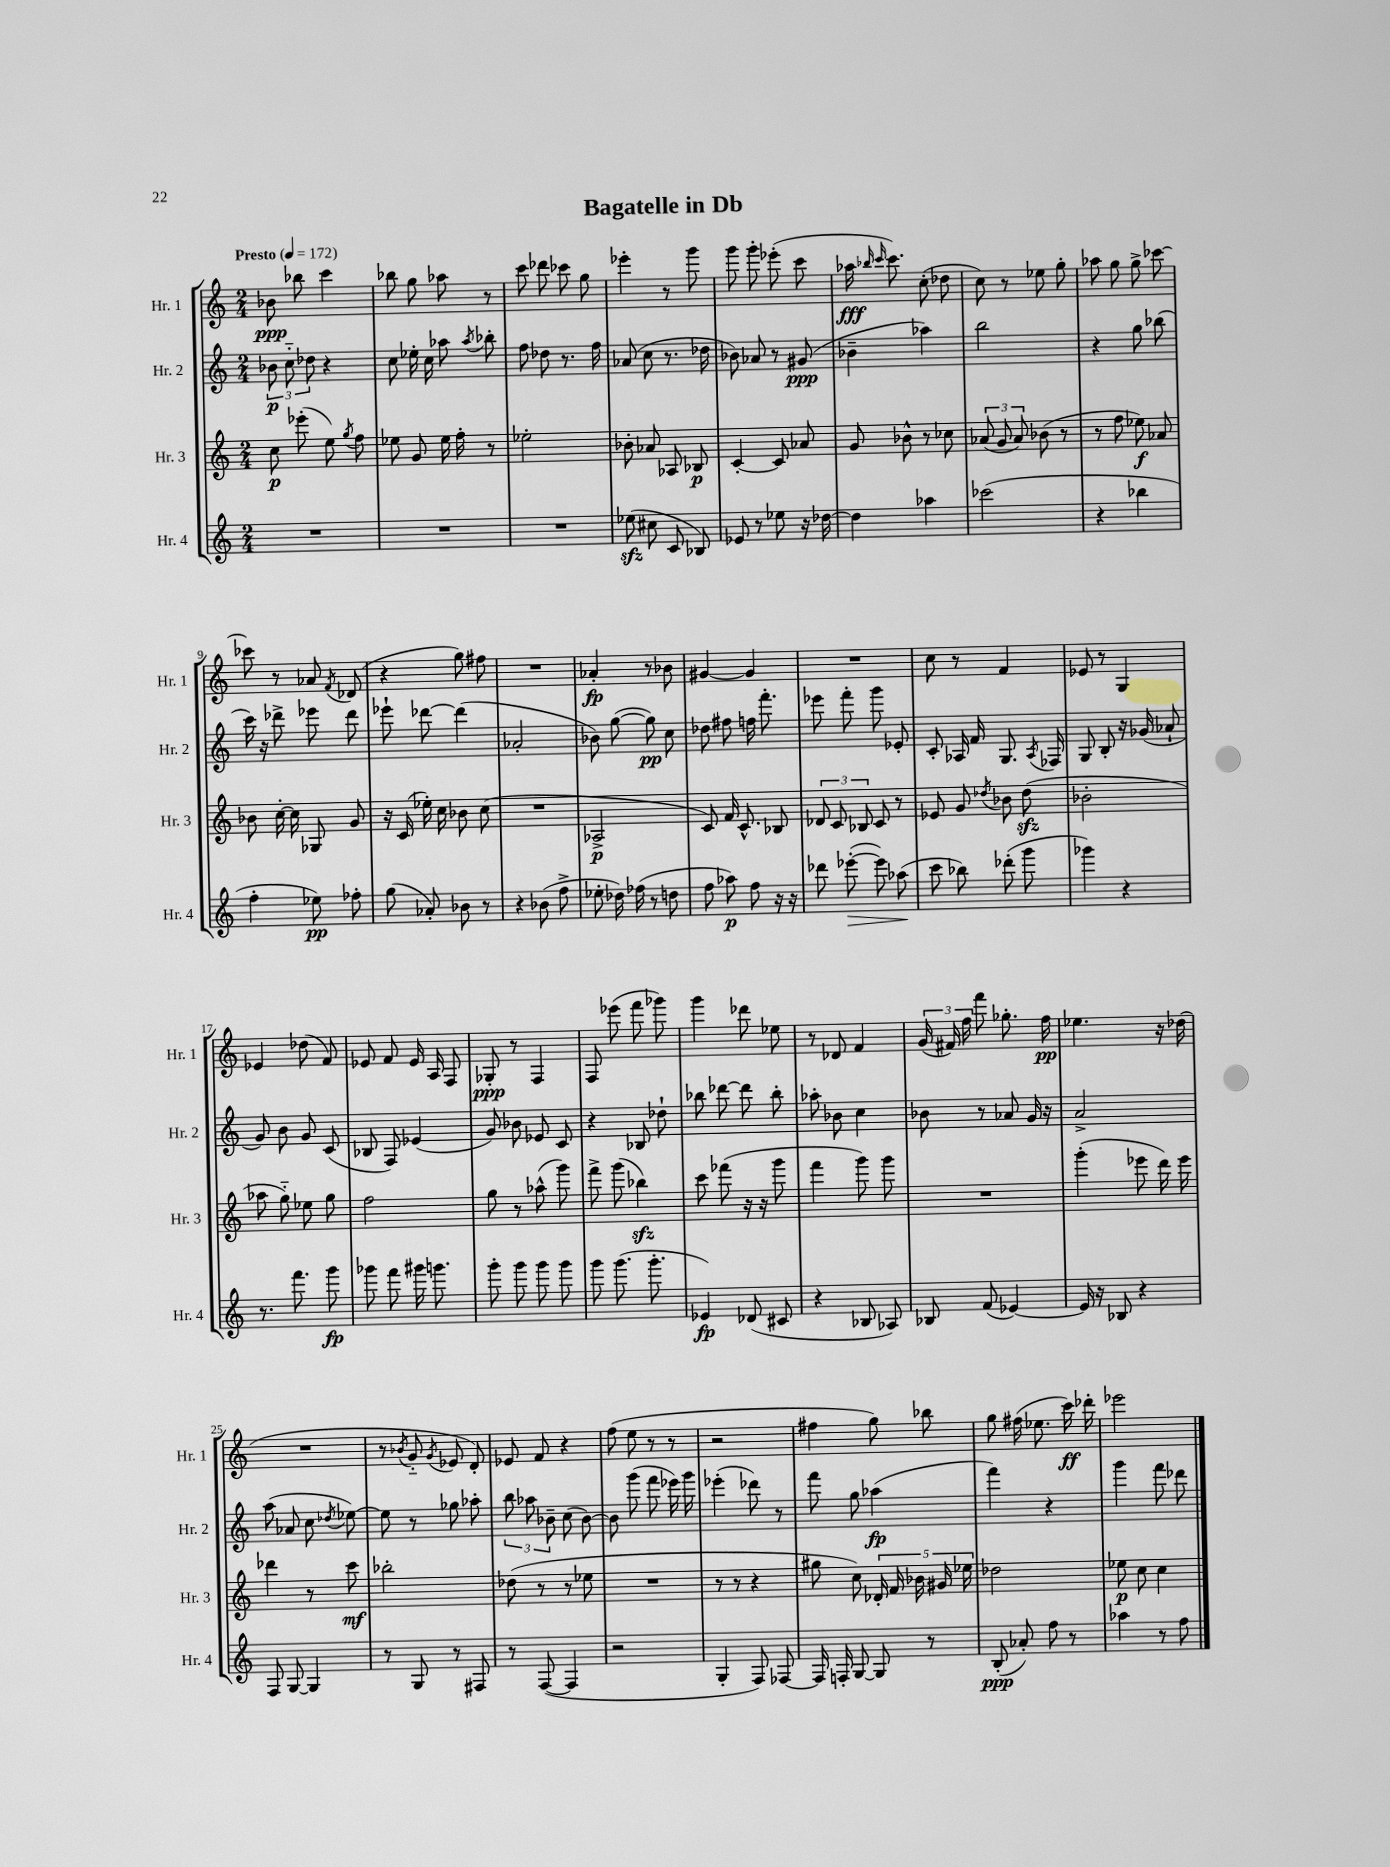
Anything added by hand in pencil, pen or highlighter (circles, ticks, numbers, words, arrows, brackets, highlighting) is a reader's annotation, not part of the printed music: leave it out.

**kern	**dynam	**kern	**dynam	**kern	**dynam	**kern	**dynam
*part4	*part4	*part3	*part3	*part2	*part2	*part1	*part1
*staff4	*staff4	*staff3	*staff3	*staff2	*staff2	*staff1	*staff1
*I"Hr. 4	*	*I"Hr. 3	*	*I"Hr. 2	*	*I"Hr. 1	*
*I'Hr. 4	*	*I'Hr. 3	*	*I'Hr. 2	*	*I'Hr. 1	*
*clefG2	*	*clefG2	*	*clefG2	*	*clefG2	*
*k[]	*	*k[]	*	*k[]	*	*k[]	*
*M2/4	*	*M2/4	*	*M2/4	*	*M2/4	*
*MM172	*	*MM172	*	*MM172	*	*MM172	*
=1	=1	=1	=1	=1	=1	=1	=1
!	!	!	!	!	!	!LO:TX:a:B:t=Presto	!
2r	.	8cc\	p	12b-X\	p	8b-X\	ppp
.	.	.	.	12cc\	.	.	.
.	.	(8eee-X'\	.	.	.	8bb-X\	.
.	.	.	.	12dd-X\	.	.	.
.	.	8ee\)	.	4r	.	4ccc\	.
.	.	8qgg/	.	.	.	.	.
.	.	8ff\	.	.	.	.	.
=2	=2	=2	=2	=2	=2	=2	=2
2r	.	8ee-X\	.	8cc\	.	8bb-X\	.
.	.	8g/	.	16ee-X'\	.	8gg\	.
.	.	.	.	16cc\	.	.	.
.	.	16ee-\	.	8aa-X\	.	8aa-X\	.
.	.	16ff'\	.	.	.	.	.
.	.	.	.	8qaa-/	.	.	.
.	.	8r	.	8bb-X'\	.	8r	.
=3	=3	=3	=3	=3	=3	=3	=3
2r	.	2ee-X'\	.	8ff\	.	8ccc\	.
.	.	.	.	8dd-X\	.	8ddd-X\	.
.	.	.	.	8.r	.	8ccc-X\	.
.	.	.	.	.	.	8gg\	.
.	.	.	.	16ff\	.	.	.
=4	=4	=4	=4	=4	=4	=4	=4
(8ee-Xzz\	.	8b-X'\	.	(8a-X/	.	4eee-X'\	.
8cc#X\	.	8a-X/	.	8cc\	.	.	.
8c/	.	8A-X/	.	8.r	.	8r	.
8B-X/)	.	8B-X/	p	.	.	8ggg\	.
.	.	.	.	16dd-X\	.	.	.
=5	=5	=5	=5	=5	=5	=5	=5
8e-X/	.	[4c'/	.	8b-X\)	.	8ggg\	.
8r	.	.	.	8a-X/	.	8ggg'\	.
8ee-X\	.	8c/]	.	8r	.	(8eee-X'\	.
16r	.	8a-X/	.	(8g#X/	ppp	8ccc\	.
[16dd-X\	.	.	.	.	.	.	.
=6	=6	=6	=6	=6	=6	=6	=6
4dd-\]	.	8g/	.	4b-X~\	.	16aa-X\	fff
.	.	.	.	.	.	16qqbb-X/	.
.	.	.	.	.	.	16qqccc/	.
.	.	.	.	.	.	8.ccc\)	.
.	.	8b-X^^\	.	.	.	.	.
4aa-X\	.	8r	.	4aa-X\)	.	(8cc'\	.
.	.	8cc-X\	.	.	.	8dd-X\	.
=7	=7	=7	=7	=7	=7	=7	=7
(2ccc-X\	.	(12a-X/	.	2bb\	.	8cc\)	.
.	.	12g/	.	.	.	.	.
.	.	.	.	.	.	8r	.
.	.	12a-/)	.	.	.	.	.
.	.	(8b-X\	.	.	.	8ee-X\	.
.	.	8r	.	.	.	8gg'\	.
=8	=8	=8	=8	=8	=8	=8	=8
4r	.	8r	.	4r	.	8aa-X\	.
.	.	8ff\	.	.	.	8gg\	.
4bb-X\	.	8ee-X\)	f	8gg\	.	8gg^\	.
.	.	8a-X/	.	(8bb-X\	.	[8ccc-X\	.
!!LO:LB:g=z
=9	=9	=9	=9	=9	=9	=9	=9
4ff'\	.	8b-X\	.	16ccc\)	.	8ccc-X\]	.
.	.	.	.	16r	.	.	.
.	.	[16cc'\	.	8ddd-X^\	.	8r	.
.	.	16cc\]	.	.	.	.	.
8ee-X\)	pp	8G-X/	.	8eee-X\	.	8a-X/	.
.	.	.	.	.	.	8qf/	.
8ff-X'\	.	8g/	.	8ddd-\	.	(8d-X/	.
=10	=10	=10	=10	=10	=10	=10	=10
(8gg\	.	16r	.	8eee-X`\	.	4r	.
.	.	(16c/	.	.	.	.	.
8a-X'/)	.	16ee-X'\)	.	[8ddd-X\	.	.	.
.	.	16cc\	.	.	.	.	.
8b-X\	.	8b-X\	.	(4ddd-\]	.	8gg\)	.
8r	.	(8cc\	.	.	.	8ff#X\	.
=11	=11	=11	=11	=11	=11	=11	=11
4r	.	2r	.	2a-X'/	.	2r	.
(8b-X\	.	.	.	.	.	.	.
8ff^\	.	.	.	.	.	.	.
=12	=12	=12	=12	=12	=12	=12	=12
8ee-X'\	.	2A-X^/	p	8b-X\)	.	4a-X'/	fp
16dd-X\)	.	.	.	([8gg\	.	.	.
(16ff-X\	.	.	.	.	.	.	.
8r	.	.	.	8gg\])	pp	8r	.
8ddn\	.	.	.	8cc\	.	8b-X\	.
=13	=13	=13	=13	=13	=13	=13	=13
8ff\	.	8c/)	.	8dd-X\	.	[4g#X/	.
8aa-X\)	p	16f/	.	8ff#X\	.	.	.
.	.	8.c^^/	.	.	.	.	.
8ff\	.	.	.	16ffn\	.	4g#/]	.
.	.	.	.	8.fff'\	.	.	.
16r	.	8B-X/	.	.	.	.	.
16r	.	.	.	.	.	.	.
=14	=14	=14	=14	=14	=14	=14	=14
8ddd-X\	.	12d-X/	.	8eee-X\	.	2r	.
.	.	12c/	.	.	.	.	.
!	!LO:HP:b	!	!	!	!	!	!
([8eee-X'\	>	.	.	8fff'\	.	.	.
.	.	12B-X/	.	.	.	.	.
8eee-\])	.	8c/	.	8ggg\	.	.	.
(8aa-X\	.	8r	.	8e-X'/	.	.	.
.	]	.	.	.	.	.	.
=15	=15	=15	=15	=15	=15	=15	=15
8ccc\	.	8e-X/	.	8c'/	.	8cc\	.
8bb-X\)	.	8g/	.	16A-X/	.	8r	.
.	.	.	.	16f/	.	.	.
.	.	8qdd-X/	.	.	.	.	.
(8ddd-X'\	.	8b-X\	.	8.G/	.	4f/	.
8ggg\	.	(8dd-zz\	.	.	.	.	.
.	.	.	.	8qA-/	.	.	.
.	.	.	.	16F-X/	.	.	.
=16	=16	=16	=16	=16	=16	=16	=16
4ggg-X\)	.	2b-X'\	.	8G/	.	8e-X/	.
.	.	.	.	8B'/	.	8r	.
4r	.	.	.	16r	.	4G/	.
.	.	.	.	(16g-X/	.	.	.
.	.	.	.	8a-X`/	.	.	.
!!LO:LB:g=z
=17	=17	=17	=17	=17	=17	=17	=17
8.r	.	8aa-X\	.	8g/)	.	4e-X/	.
.	.	8gg\)	.	8b\	.	.	.
8.fff\	.	.	.	.	.	.	.
.	.	8ee-X\	.	8g/	.	(8dd-X\	.
8ggg\	fp	8gg\	.	(8c/	.	8f/)	.
=18	=18	=18	=18	=18	=18	=18	=18
8ggg-X\	.	2ff\	.	8B-X/	.	8e-X/	.
8fff\	.	.	.	8F/)	.	8f/	.
16ggg#X\	.	.	.	(4e-X/	.	16e-/	.
8.gggn\	.	.	.	.	.	16A/	.
.	.	.	.	.	.	8F/	.
=19	=19	=19	=19	=19	=19	=19	=19
8ggg'\	.	8gg\	.	8g/)	.	8G-X'/	ppp
8ggg\	.	8r	.	8b-X\	.	8r	.
8ggg\	.	(8aa-X^^\	.	8e-X/	.	4F/	.
8ggg\	.	8ggg\)	.	8c/	.	.	.
=20	=20	=20	=20	=20	=20	=20	=20
8ggg\	.	8fff^\	.	4r	.	8F/	.
(8.ggg\	.	(8ggg\	.	.	.	(8eee-X\	.
.	.	4bb-Xzz\)	.	8B-X/	.	8fff\	.
8.ggg'\	.	.	.	.	.	.	.
.	.	.	.	8dd-X`\	.	8ggg-X\)	.
=21	=21	=21	=21	=21	=21	=21	=21
4e-X/)	fp	8ccc\	.	8bb-X\	.	4ggg\	.
.	.	(8fff-X\	.	[8ddd-X\	.	.	.
(8d-X/	.	16r	.	8ddd-\]	.	8ddd-X\	.
.	.	16r	.	.	.	.	.
8c#X/	.	8ggg\	.	8bb-'\	.	8ee-X\	.
=22	=22	=22	=22	=22	=22	=22	=22
4r	.	4fff\	.	8aa-X'\	.	8r	.
.	.	.	.	8b-X\	.	8d-X/	.
8B-X/	.	8ggg\)	.	4cc\	.	4f/	.
8A-X/)	.	8ggg\	.	.	.	.	.
=23	=23	=23	=23	=23	=23	=23	=23
8B-X/	.	2r	.	8b-X\	.	(24g/	.
.	.	.	.	.	.	24f#X/)	.
.	.	.	.	.	.	24ff\	.
(8f/	.	.	.	8r	.	8fff\	.
[4e-X/)	.	.	.	8a-X/	.	8.gg-X'\	.
.	.	.	.	16g/	.	.	.
.	.	.	.	16r	.	16ff\	pp
=24	=24	=24	=24	=24	=24	=24	=24
16e-/]	.	(4ggg'\	.	2a^/	.	4.ee-X\	.
16r	.	.	.	.	.	.	.
8B-X/	.	.	.	.	.	.	.
4r	.	8eee-X\	.	.	.	.	.
.	.	16ddd\)	.	.	.	16r	.
.	.	16eee-\	.	.	.	(16dd-X\	.
!!LO:LB:g=z
=25	=25	=25	=25	=25	=25	=25	=25
8F/	.	4ddd-X\	.	(8aa\	.	2r	.
[8G/	.	.	.	8a-X/	.	.	.
4G/]	.	8r	.	8cc\	.	.	.
.	.	.	.	8qdd-X/	.	.	.
.	.	8ccc\	mf	[8ee-X\)	.	.	.
=26	=26	=26	=26	=26	=26	=26	=26
8r	.	2bb-X'\	.	8ee-\]	.	8r	.
.	.	.	.	.	.	8qb-X/	.
8G/	.	.	.	8r	.	8g/	.
.	.	.	.	.	.	8qg/	.
8r	.	.	.	8gg-X\	.	8e-X/	.
8F#X/	.	.	.	8aa-X'\	.	8d'/)	.
=27	=27	=27	=27	=27	=27	=27	=27
8r	.	(8dd-X\	.	12bb\	.	8e-X/	.
.	.	.	.	12aa-X\	.	.	.
([8F/	.	8r	.	.	.	8f/	.
.	.	.	.	12b-X~\	.	.	.
4F/]	.	8r	.	(8cc\	.	4r	.
.	.	8ee-X\	.	[8b-\)	.	.	.
=28	=28	=28	=28	=28	=28	=28	=28
2r	.	2r	.	8b-\]	.	(8ff\	.
.	.	.	.	(8ggg\	.	8ee\	.
.	.	.	.	8fff\	.	8r	.
.	.	.	.	16eee-X\)	.	8r	.
.	.	.	.	16ggg\	.	.	.
=29	=29	=29	=29	=29	=29	=29	=29
4G'/	.	8r	.	(4eee-X'\	.	2r	.
.	.	8r	.	.	.	.	.
8F/)	.	4r	.	8ddd-X\)	.	.	.
[8F-X/	.	.	.	8r	.	.	.
=30	=30	=30	=30	=30	=30	=30	=30
16F-/]	.	8gg#X\	.	8fff\	.	4ff#X\	.
16Fn'/	.	.	.	.	.	.	.
[8G/	.	8cc\)	.	8gg\	.	.	.
8G/]	.	20d-X'/	.	(4aa-X\	fp	8gg\)	.
.	.	20f/	.	.	.	.	.
.	.	20b-X\	.	.	.	.	.
8r	.	.	.	.	.	8bb-X\	.
.	.	20g#X/	.	.	.	.	.
.	.	20ee-X\	.	.	.	.	.
=31	=31	=31	=31	=31	=31	=31	=31
(8B'/	ppp	2dd-X\	.	4fff\)	.	8gg\	.
8a-X'/)	.	.	.	.	.	(16ff#X\	.
.	.	.	.	.	.	8.ee-X\	.
8ff\	.	.	.	4r	.	.	.
8r	.	.	.	.	.	16ccc\)	ff
.	.	.	.	.	.	16ddd-X'\	.
=32	=32	=32	=32	=32	=32	=32	=32
4aa-X\	.	8ee-X\	p	4ggg\	.	2eee-X\	.
.	.	8cc\	.	.	.	.	.
8r	.	4cc\	.	8fff\	.	.	.
8ff\	.	.	.	8ddd-X\	.	.	.
==	==	==	==	==	==	==	==
*-	*-	*-	*-	*-	*-	*-	*-
